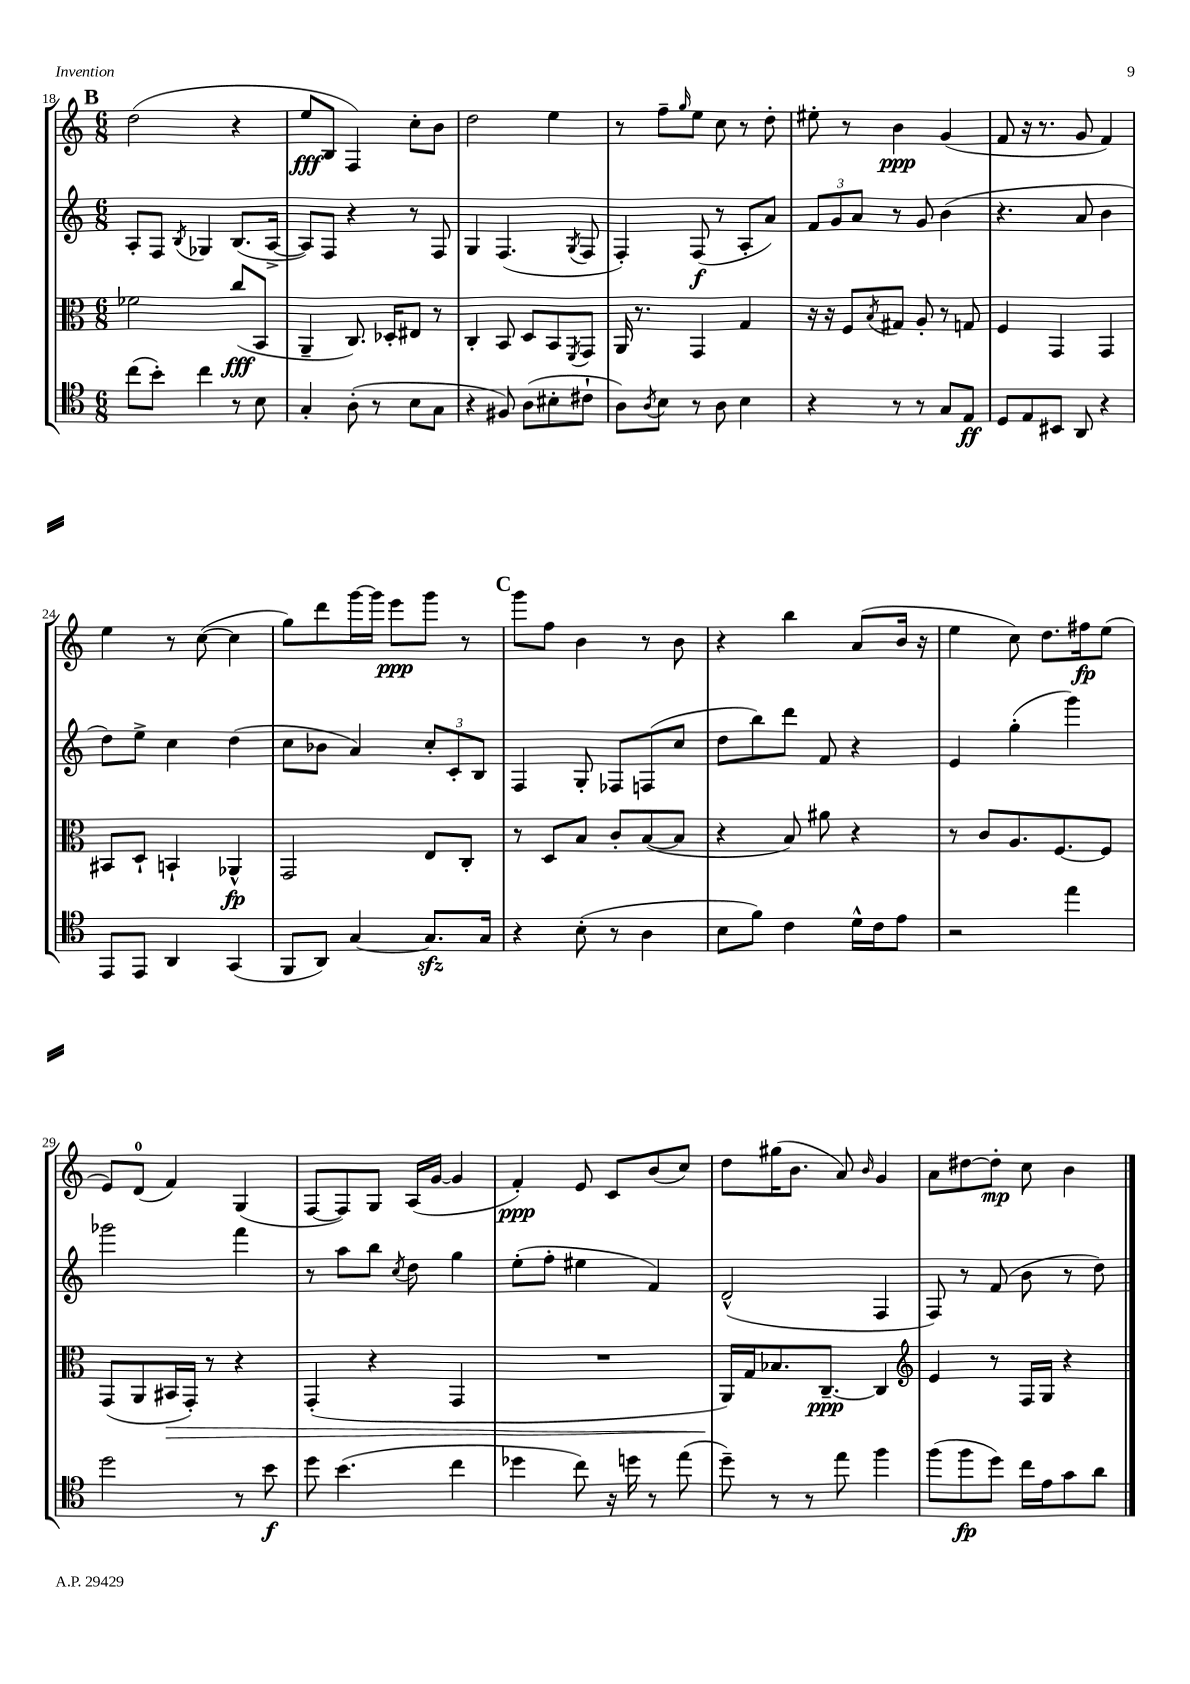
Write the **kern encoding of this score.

**kern	**kern	**kern	**kern
*staff4	*staff3	*staff2	*staff1
*clefC4	*clefC3	*clefG2	*clefG2
*k[]	*k[]	*k[]	*k[]
*M6/8	*M6/8	*M6/8	*M6/8
(8cc	2f-	8A'	(2dd
8b')	.	8F	.
.	.	8qB	.
4cc	.	4G-	.
8r	(8cc	(8.B	4r
8B	8BB	.	.
.	.	[16A^	.
=	=	=	=
4G'	4AA~	8A])	8ee
.	.	8F	8B
(8A'	8.C)	4r	4F)
8r	.	.	.
.	16D-'	.	.
8B	8E#	8r	8cc'
8G	8r	8F	8b
=	=	=	=
4r	4C'	4G	2dd
8F#)	8BB	(4.F	.
(8A	8D	.	.
8B#'	8BB	.	4ee
.	8qFF	8qG	.
8c#`	8GG	8F	.
=	=	=	=
8A)	16AA	4F')	8r
.	8.r	.	.
8qA	.	.	.
8B	.	.	8ff~
.	.	.	16qqgg
8r	4GG	(8F	8ee
8A	.	8r	8cc
4B	4G	8A'	8r
.	.	8a)	8dd'
=	=	=	=
4r	16r	12f	8ee#'
.	16r	.	.
.	.	12g	.
.	8F	.	8r
.	.	12a	.
.	8qB	.	.
8r	8G#	8r	4b
8r	8A'	8g	.
8G	8r	(4b	(4g
8E	8G	.	.
=	=	=	=
8D	4F	4.r	8f
8E	.	.	16r
.	.	.	8.r
8BB#	4GG	.	.
8AA	.	8a	8g
4r	4GG	4b	4f)
=	=	=	=
8EE	8BB#	8dd)	4ee
8EE	8D`	8ee^	.
4AA	4BB`	4cc	8r
.	.	.	([8cc
(4GG	4AA-^^	(4dd	4cc]
=	=	=	=
8FF	2GG	8cc	8gg)
8AA)	.	8b-	8ddd
[4G	.	4a)	[16ggg
.	.	.	16ggg]
.	.	.	8eee
8.G]	8E	12cc'	8ggg
.	.	12c'	.
.	8C'	.	8r
.	.	12B	.
16G	.	.	.
=	=	=	=
4r	8r	4F	8ggg
.	8D	.	8ff
(8B'	8B	8G'	4b
8r	8c'	8F-	.
4A	([8B	(8F	8r
.	8B]	8cc	8b
=	=	=	=
8B	4r	8dd	4r
8f)	.	8bb)	.
4c	8B)	8ddd	4bb
.	8a#	8f	.
16d^^	4r	4r	(8a
16c	.	.	.
8e	.	.	16b
.	.	.	16r
=	=	=	=
2r	8r	4e	4ee
.	8c	.	.
.	8.A	(4gg'	8cc)
.	.	.	8.dd
.	[8.F	.	.
4ee	.	4ggg)	.
.	.	.	16ff#
.	8F]	.	(8ee
=	=	=	=
2dd	(8GG	2ggg-	8e)
.	8AA	.	(8d
.	16BB#	.	4f)
.	16GG')	.	.
.	8r	.	.
8r	4r	4fff	(4G
8b	.	.	.
=	=	=	=
8dd	(4GG'	8r	[8F
(4.b	.	8aa	8F])
.	4r	8bb	8G
.	.	8qcc	.
.	.	8dd	(16A
.	.	.	[16g
4cc	4GG	4gg	4g]
=	=	=	=
4dd-	2.r	(8ee'	4f')
.	.	8ff'	.
8cc)	.	4ee#	8e
16r	.	.	8c
16dd	.	.	.
8r	.	4f)	(8b
(8ee	.	.	8cc)
=	=	=	=
8dd~)	16AA)	(2d^^	8dd
.	16G	.	.
8r	8.B-	.	(16gg#
.	.	.	8.b
8r	.	.	.
.	[8.C~	.	.
8ee	.	.	8a)
.	.	.	16qqb
4ff	4C]	4F	4g
=	=	=	=
*	*clefG2	*	*
(8ff	4e	8F)	8a
8ff	.	8r	[8dd#
8dd)	8r	(8f	8dd#']
16cc	16F	8b	8cc
16e	16G	.	.
8g	4r	8r	4b
8a	.	8dd)	.
==	==	==	==
*-	*-	*-	*-
